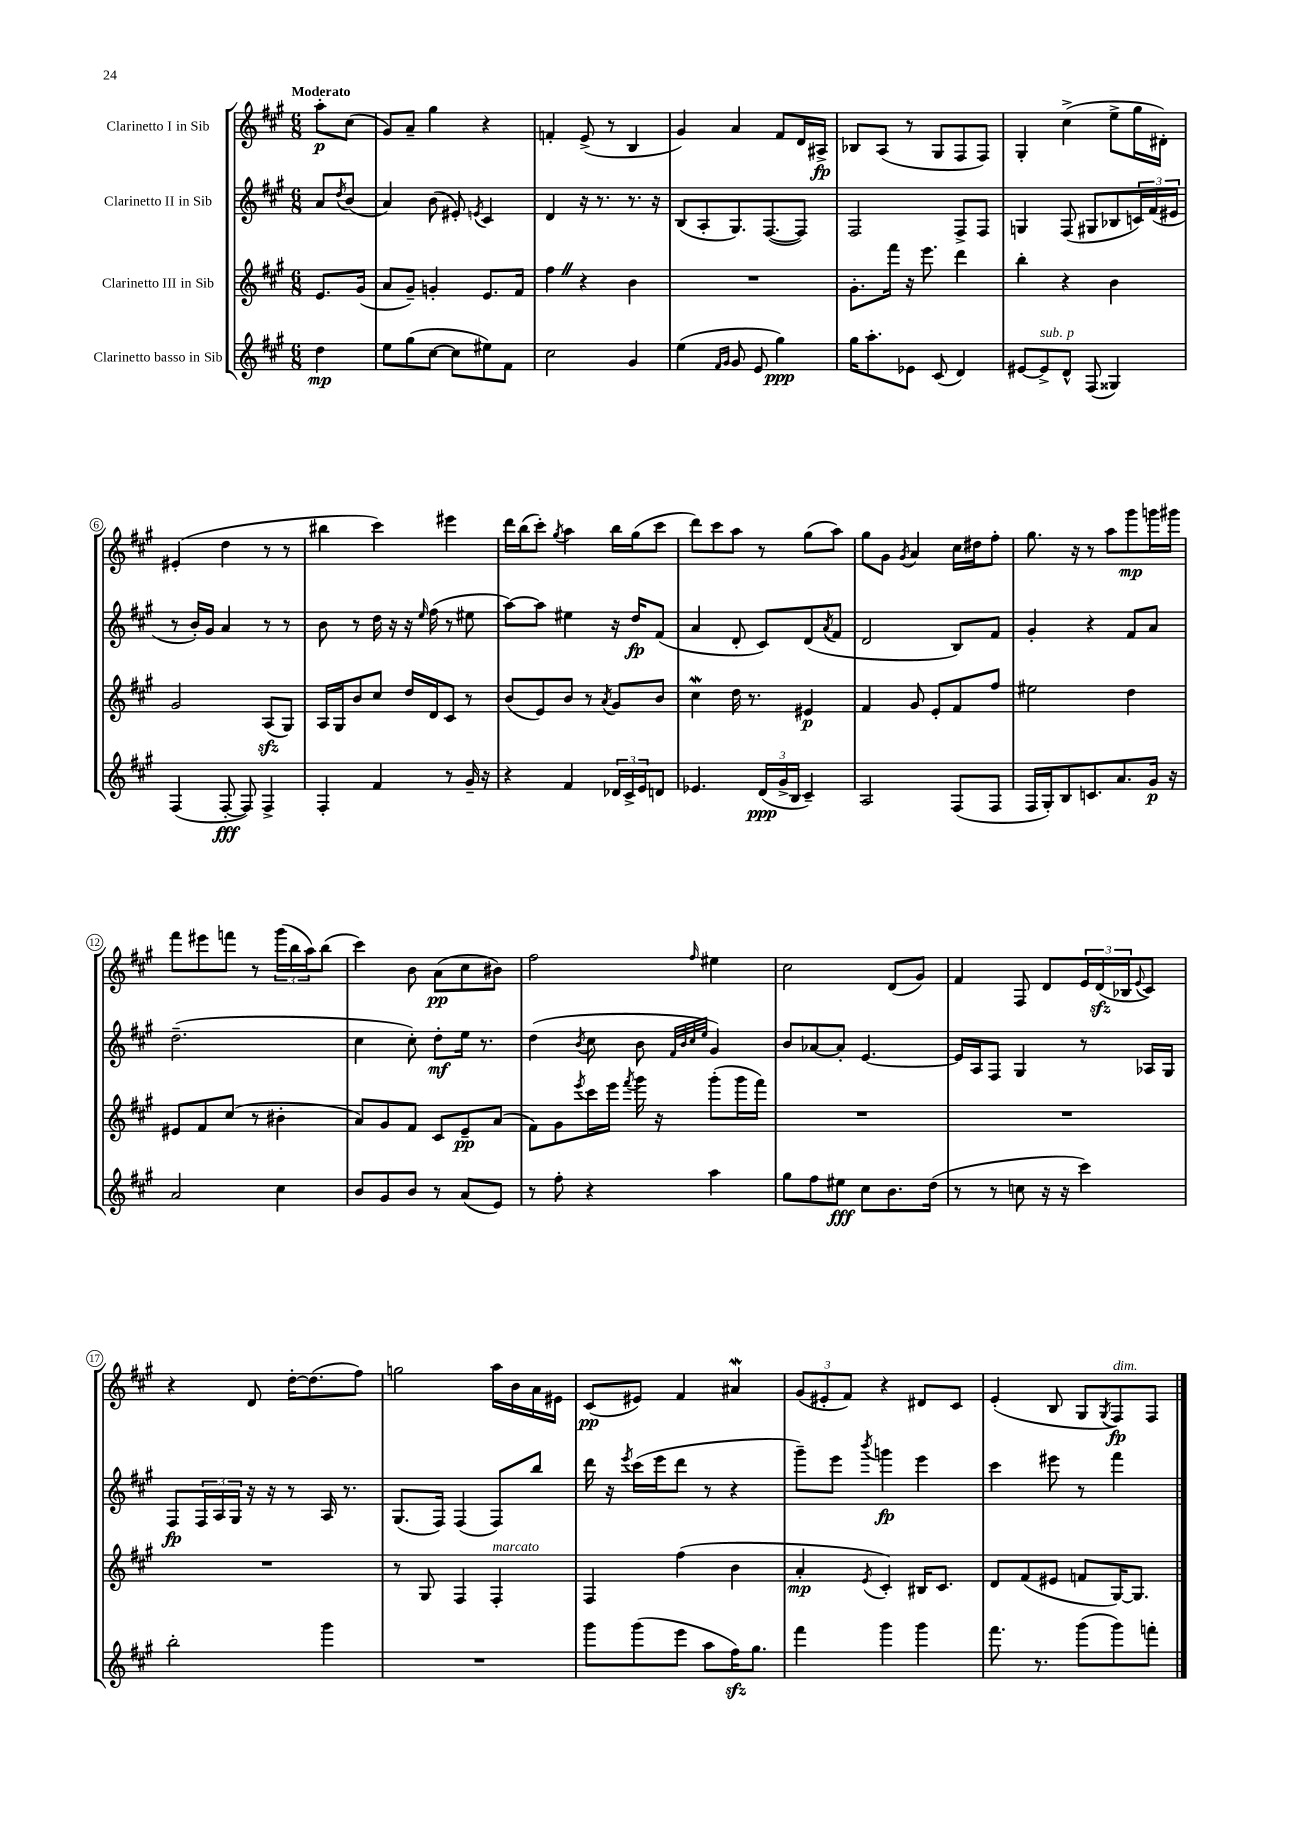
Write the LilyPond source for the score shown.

<<
\new StaffGroup <<
\new Staff = "s0" \with { instrumentName = "Clarinetto I in Sib" } {
    \clef treble \key a \major \numericTimeSignature \time 6/8 \partial 4 \tempo "Moderato"
    a''8-.\p cis''8( |
    gis'8) a'8-- gis''4 r4 |
    f'4-. e'8->( r8 b4 |
    gis'4) a'4 fis'8 d'16 ais16->\fp |
    bes8 a8( r8 gis8 fis8 fis8) |
    gis4-. cis''4->( e''8-> gis''16 dis'16-.) |
    eis'4-.( d''4 r8 r8 |
    bis''4 cis'''4) eis'''4 |
    d'''16 b''16( cis'''8-.) \acciaccatura { gis''8 } a''4 b''16 gis''16( cis'''8 |
    d'''8) cis'''8 a''8 r8 gis''8( a''8) |
    gis''8 gis'8 \acciaccatura { gis'8 } a'4 cis''16 dis''16 fis''8-. |
    gis''8. r16 r8 a''8 gis'''8\mp g'''16 gis'''16 |
    fis'''8 eis'''8 f'''8 r8 \tuplet 3/2 { gis'''16( b''16 a''16) } b''8( |
    cis'''4) b'8 a'8\pp( cis''8 bis'8) |
    fis''2 \grace { fis''16 } eis''4 |
    cis''2 d'8( gis'8) |
    fis'4 fis8 d'8 \tuplet 3/2 { e'16 d'16\sfz( bes16 } \appoggiatura { e'8 } cis'8) |
    r4 d'8 d''16~-. d''8.( fis''8) |
    g''2 a''16 b'16 a'16 eis'16 |
    cis'8\pp( eis'8) fis'4 ais'4\mordent |
    \tuplet 3/2 { gis'8( eis'8-. fis'8) } r4 dis'8 cis'8 |
    e'4-.( b8 gis8 \acciaccatura { gis8 } fis8\fp^\markup { \italic "dim." }) fis8 \bar "|." |
}
\new Staff = "s1" \with { instrumentName = "Clarinetto II in Sib" } {
    \clef treble \key a \major \numericTimeSignature \time 6/8 \partial 4
    a'8 \acciaccatura { d''8 } b'8( |
    a'4) b'8( eis'8-.) \acciaccatura { e'8 } cis'4 |
    d'4 r16 r8. r8. r16 |
    b8( a8-. gis8.) fis8.~( fis8) |
    fis2 fis8-> fis8 |
    g4 fis8( gis8 bes8 \tuplet 3/2 { c'16) fis'16( eis'16 } |
    r8 b'16-.) gis'16 a'4 r8 r8 |
    b'8 r8 d''16 r16 r16 \grace { e''16 } fis''16( r8 eis''8 |
    a''8~) a''8 eis''4 r16 d''16\fp fis'8( |
    a'4 d'8-. cis'8) d'8( \acciaccatura { a'8 } fis'8 |
    d'2 b8) fis'8 |
    gis'4-. r4 fis'8 a'8 |
    d''2.--( |
    cis''4 cis''8-.) d''8-.\mf e''16 r8. |
    d''4( \acciaccatura { b'8 } cis''8 b'8 \grace { fis'32 b'32 cis''32 e''32 } gis'4) |
    b'8 aes'8~ aes'8-. e'4.~ |
    e'16 a16 fis8 gis4 r8 aes16 gis16 |
    fis8\fp \tuplet 3/2 { fis16 a16 gis16 } r16 r16 r8 a16 r8. |
    gis8.( fis16) fis4( fis8) b''8 |
    d'''16 r16 \acciaccatura { e'''8 } cis'''16( e'''16 d'''8 r8 r4 |
    gis'''8--) e'''8 \acciaccatura { b'''8 } g'''4\fp e'''4 |
    cis'''4 eis'''8 r8 fis'''4 \bar "|." |
}
\new Staff = "s2" \with { instrumentName = "Clarinetto III in Sib" } {
    \clef treble \key a \major \numericTimeSignature \time 6/8 \partial 4
    e'8. gis'16( |
    a'8 gis'8--) g'4-. e'8. fis'16 |
    fis''4 \once \override BreathingSign.text = \markup { \musicglyph "scripts.caesura.straight" } \breathe r4 b'4 |
    R2. |
    gis'8.-. fis'''16 r16 e'''8. d'''4 |
    b''4-. r4 b'4 |
    gis'2 a8\sfz( gis8) |
    a16 gis16 b'8 cis''8 d''16 d'16 cis'8 r8 |
    b'8( e'8) b'8 r8 \acciaccatura { a'8 } gis'8 b'8 |
    cis''4\mordent d''16 r8. eis'4\p |
    fis'4 gis'8 e'8-. fis'8 fis''8 |
    eis''2 d''4 |
    eis'8 fis'8 cis''8( r8 bis'4-. |
    a'8) gis'8 fis'8 cis'8 e'8--\pp a'8( |
    fis'8) gis'8 \acciaccatura { e'''8 } cis'''16 e'''16 \acciaccatura { fis'''8 } gis'''16 r16 gis'''8-.( gis'''16 fis'''16) |
    R2. |
    R2. |
    R2. |
    r8 gis8 fis4 fis4-.^\markup { \italic "marcato" } |
    fis4 fis''4( b'4 |
    a'4-.\mp \acciaccatura { e'8 } cis'4-.) bis16 cis'8. |
    d'8 fis'8( eis'8 f'8 gis16~) gis8. \bar "|." |
}
\new Staff = "s3" \with { instrumentName = "Clarinetto basso in Sib" } {
    \clef treble \key a \major \numericTimeSignature \time 6/8 \partial 4
    d''4\mp |
    e''8 gis''8( cis''8~ cis''8 eis''8) fis'8 |
    cis''2 gis'4 |
    e''4( \grace { fis'16 gis'16 } gis'8 e'8 gis''4\ppp) |
    gis''16 a''8.-. ees'8 cis'8( d'4) |
    eis'8~ eis'8->^\markup { \italic "sub. p" } d'8-^ fis8( gisis4) |
    fis4( fis8~-.\fff fis8) fis4-> |
    fis4-. fis'4 r8 gis'16-- r16 |
    r4 fis'4 \tuplet 3/2 { des'16 cis'16-> e'16 } d'8 |
    ees'4. \tuplet 3/2 { d'16\ppp( gis'16-> b16 } cis'4--) |
    a2 fis8( fis8 |
    fis16 gis16-.) b8 c'8. a'8. gis'16\p r16 |
    a'2 cis''4 |
    b'8 gis'8 b'8 r8 a'8( e'8) |
    r8 fis''8-. r4 a''4 |
    gis''8 fis''8 eis''8\fff cis''8 b'8. d''16( |
    r8 r8 c''8 r16 r16 cis'''4) |
    b''2-. gis'''4 |
    R2. |
    gis'''8 gis'''8( e'''8 a''8 fis''16\sfz) gis''8. |
    fis'''4 gis'''4 gis'''4 |
    fis'''8. r8. gis'''8( gis'''8) f'''8-. \bar "|." |
}
>>
>>
\layout { \context { \Score \override BarNumber.stencil = #(make-stencil-circler 0.1 0.3 ly:text-interface::print) } }
